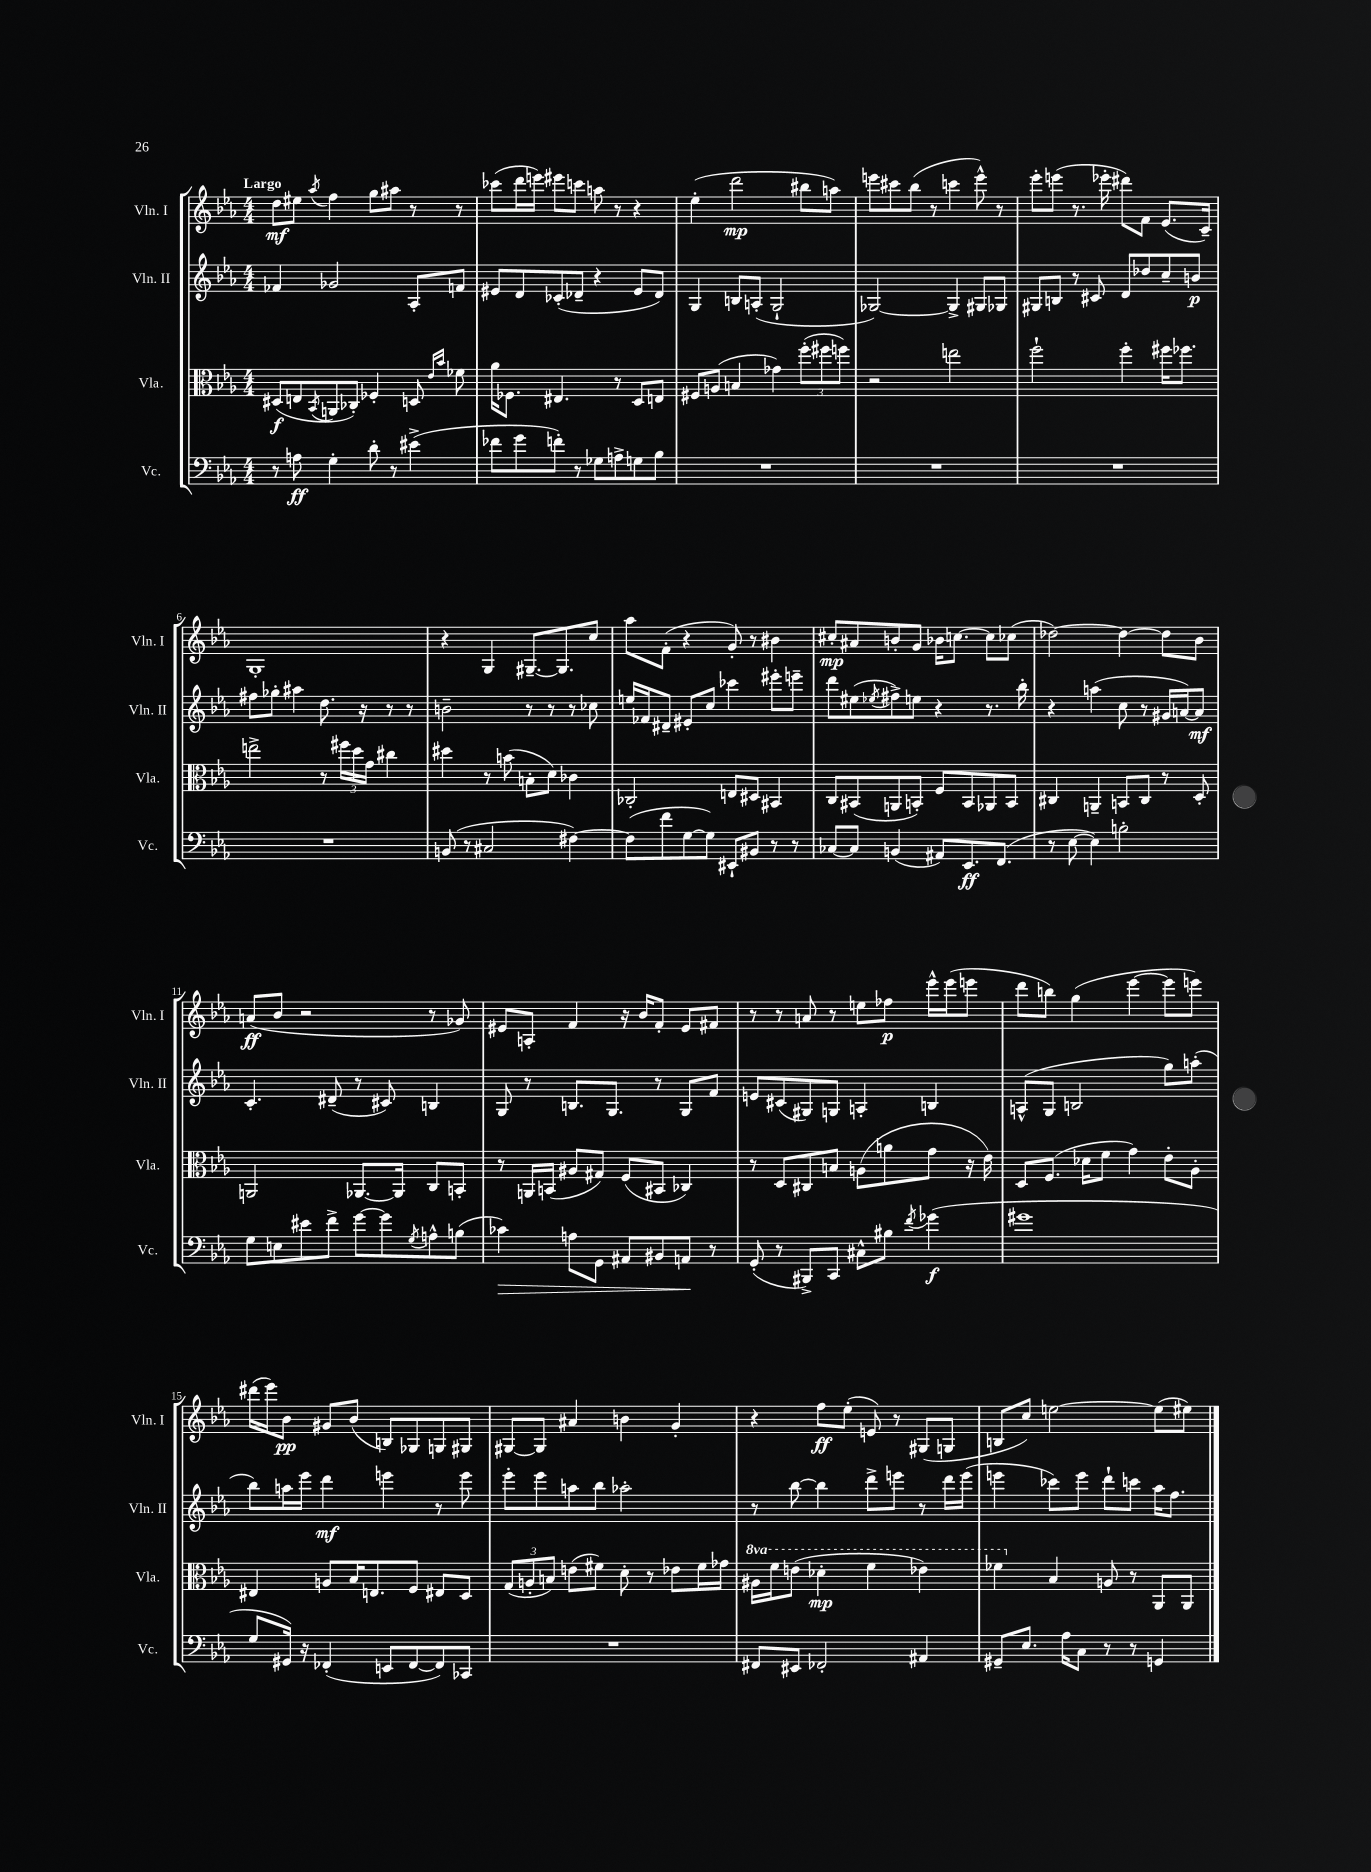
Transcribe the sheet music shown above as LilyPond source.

<<
\new StaffGroup <<
\new Staff = "s0" \with { instrumentName = "Vln. I" shortInstrumentName = "Vln. I" } {
    \clef treble \key ees \major \numericTimeSignature \time 4/4 \tempo "Largo"
    d''8\mf eis''8 \acciaccatura { aes''8 } f''4 g''8 ais''8 r8 r8 |
    ces'''8( d'''16 e'''16) eis'''8 c'''8 a''8 r8 r4 |
    ees''4-.( d'''2\mp bis''8 a''8) |
    e'''8 cis'''8 bes''8( r8 c'''4 e'''8-^) r8 |
    ees'''8-. e'''8( r8. ees'''16-. dis'''8) f'8 ees'8.( c'16--) |
    g1-. |
    r4 g4 gis8.~-- gis8. c''8 |
    aes''8 f'8-.( r4 g'8-.) r8 bis'4 |
    cis''8-.\mp ais'8 b'8-. g'8 bes'16 c''8.~ c''8 ces''8( |
    des''2~) des''4~ des''8 bes'8 |
    a'8\ff( bes'8 r2 r8 ges'8) |
    eis'8 a8-. f'4 r16 bes'16 f'8-. eis'8 fis'8 |
    r8 r8 a'8 r8 e''8 fes''8\p ees'''16-^ ees'''16( e'''8 |
    d'''8 b''8) g''4( ees'''4~ ees'''8 e'''8) |
    dis'''16( ees'''16) bes'8\pp gis'8 bes'8( b8) ges8 g8 gis8 |
    gis8~ gis8 ais'4 b'4 g'4-. |
    r4 f''8\ff ees''8-.( e'8) r8 gis8( g8 |
    b8 c''8) e''2~ e''8( eis''8) \bar "|." |
}
\new Staff = "s1" \with { instrumentName = "Vln. II" shortInstrumentName = "Vln. II" } {
    \clef treble \key ees \major \numericTimeSignature \time 4/4
    fes'4 ges'2 aes8-. f'8 |
    eis'8 d'8 ces'8-.( des'8-- r4 eis'8 des'8) |
    g4 b8 a8-.( g2-! |
    ges2~) ges4-> gis8 ges8 |
    gis8 b8 r8 cis'8 d'8 des''8 c''8-- b'8\p |
    fis''8 ges''8-. ais''4 d''8. r16 r8 r8 |
    b'2-- r8 r8 r8 ces''8 |
    e''16 fes'16 dis'8-- eis'8-. c''8 ces'''4 eis'''8-. e'''8-- |
    d'''8 eis''8( \acciaccatura { ees''8 } fis''8->) e''8 r4 r8. bes''16-. |
    r4 a''4( c''8 r8 gis'16 a'16~) a'8\mf |
    c'4.-. dis'8--( r8 cis'8) b4 |
    g8 r8 b8. g8. r8 g8 f'8 |
    e'8 cis'8( gis8) g8 a4-. b4 |
    a8-^( g8 b2 g''8) a''8-.( |
    bes''8) a''16 ees'''16 d'''4\mf e'''4 r8 e'''8 |
    ees'''8-. ees'''8 a''8 bes''8 aes''2-. |
    r8 bes''8~ bes''4 d'''8-> e'''8 r8 d'''16 e'''16( |
    e'''4 ces'''8) e'''8 d'''8-! c'''8 aes''16 f''8. \bar "|." |
}
\new Staff = "s2" \with { instrumentName = "Vla." shortInstrumentName = "Vla." } {
    \clef alto \key ees \major \numericTimeSignature \time 4/4 \set Staff.ottavationMarkups = #ottavation-simple-ordinals
    dis8\f( e8 \acciaccatura { bes,8 } a,8 ces8-.) fes4-. d8 \grace { ees'16 bes'16 } fes'8 |
    aes'16 fes8. eis4. r8 d8 e8 |
    fis8 a8( b4 ges'4) \tuplet 3/2 { f''8-.( fis''8 f''8) } |
    r2 e''2 |
    f''2-! f''4-. fis''16 fes''8. |
    e''2-> r8 \tuplet 3/2 { fis''16 d''16 g'16 } cis''4 |
    dis''4 r8 b'8( b8-. d'8) ces'4 |
    ces2-. e8 dis8 bis,4 |
    c8 bis,8( a,8 b,8-.) f8 b,8 aes,8 b,8 |
    cis4 a,4-- b,8 cis8 r8 d8-. |
    a,2 aes,8.~ aes,16 c8 b,8-. |
    r8 a,16 b,16( ais8 gis8) f8( bis,8 ces4) |
    r8 d8 cis8 b8 a8( a'8 g'8 r16 ees'16) |
    d8 f8.( des'16 f'8 g'4) ees'8-. aes8-. |
    eis4 a8 bes16 e8. f8 eis8 d8 |
    \tuplet 3/2 { g8( a8-. b8) } e'8( fis'8) d'8-. r8 ees'8 fis'16 ges'16 |
    \ottava #1 ais'16 f''16 e''8( des''4-.\mp f''4 ees''4) |
    fes''4 \ottava #0 bes4 a8 r8 aes,8 aes,8 \bar "|." |
}
\new Staff = "s3" \with { instrumentName = "Vc." shortInstrumentName = "Vc." } {
    \clef bass \key ees \major \numericTimeSignature \time 4/4
    r8 a8\ff g4-. d'8-. r8 eis'4->( |
    fes'8 g'8 f'8-.) r8 ges8 a8-> g8 bes8 |
    R1 |
    R1 |
    R1 |
    R1 |
    b,8( r8 cis2 fis4~) |
    fis8( f'8 g8~ g8) eis,8-! bis,8 r8 r8 |
    ces8~ ces8 b,4( ais,8) ees,8.\ff f,8.( |
    r8 ees8~ ees4) b2-. |
    g8 e8 eis'8 f'8-> g'8~ g'8 \acciaccatura { g8 } a8-^ b8( |
    ces'4\>) a8 g,8 ais,8 bis,8 a,8\! r8 |
    g,8-.( r8 bis,,8->) c,8 cis8-^ bis8 \acciaccatura { f'8 } ges'4\f( |
    gis'1 |
    g8 gis,16) r16 fes,4-.( e,8 fes,8~ fes,8) ces,8 |
    R1 |
    fis,8 eis,8 fes,2-. ais,4 |
    gis,8-- ees8. aes16 c8 r8 r8 g,4 \bar "|." |
}
>>
>>
